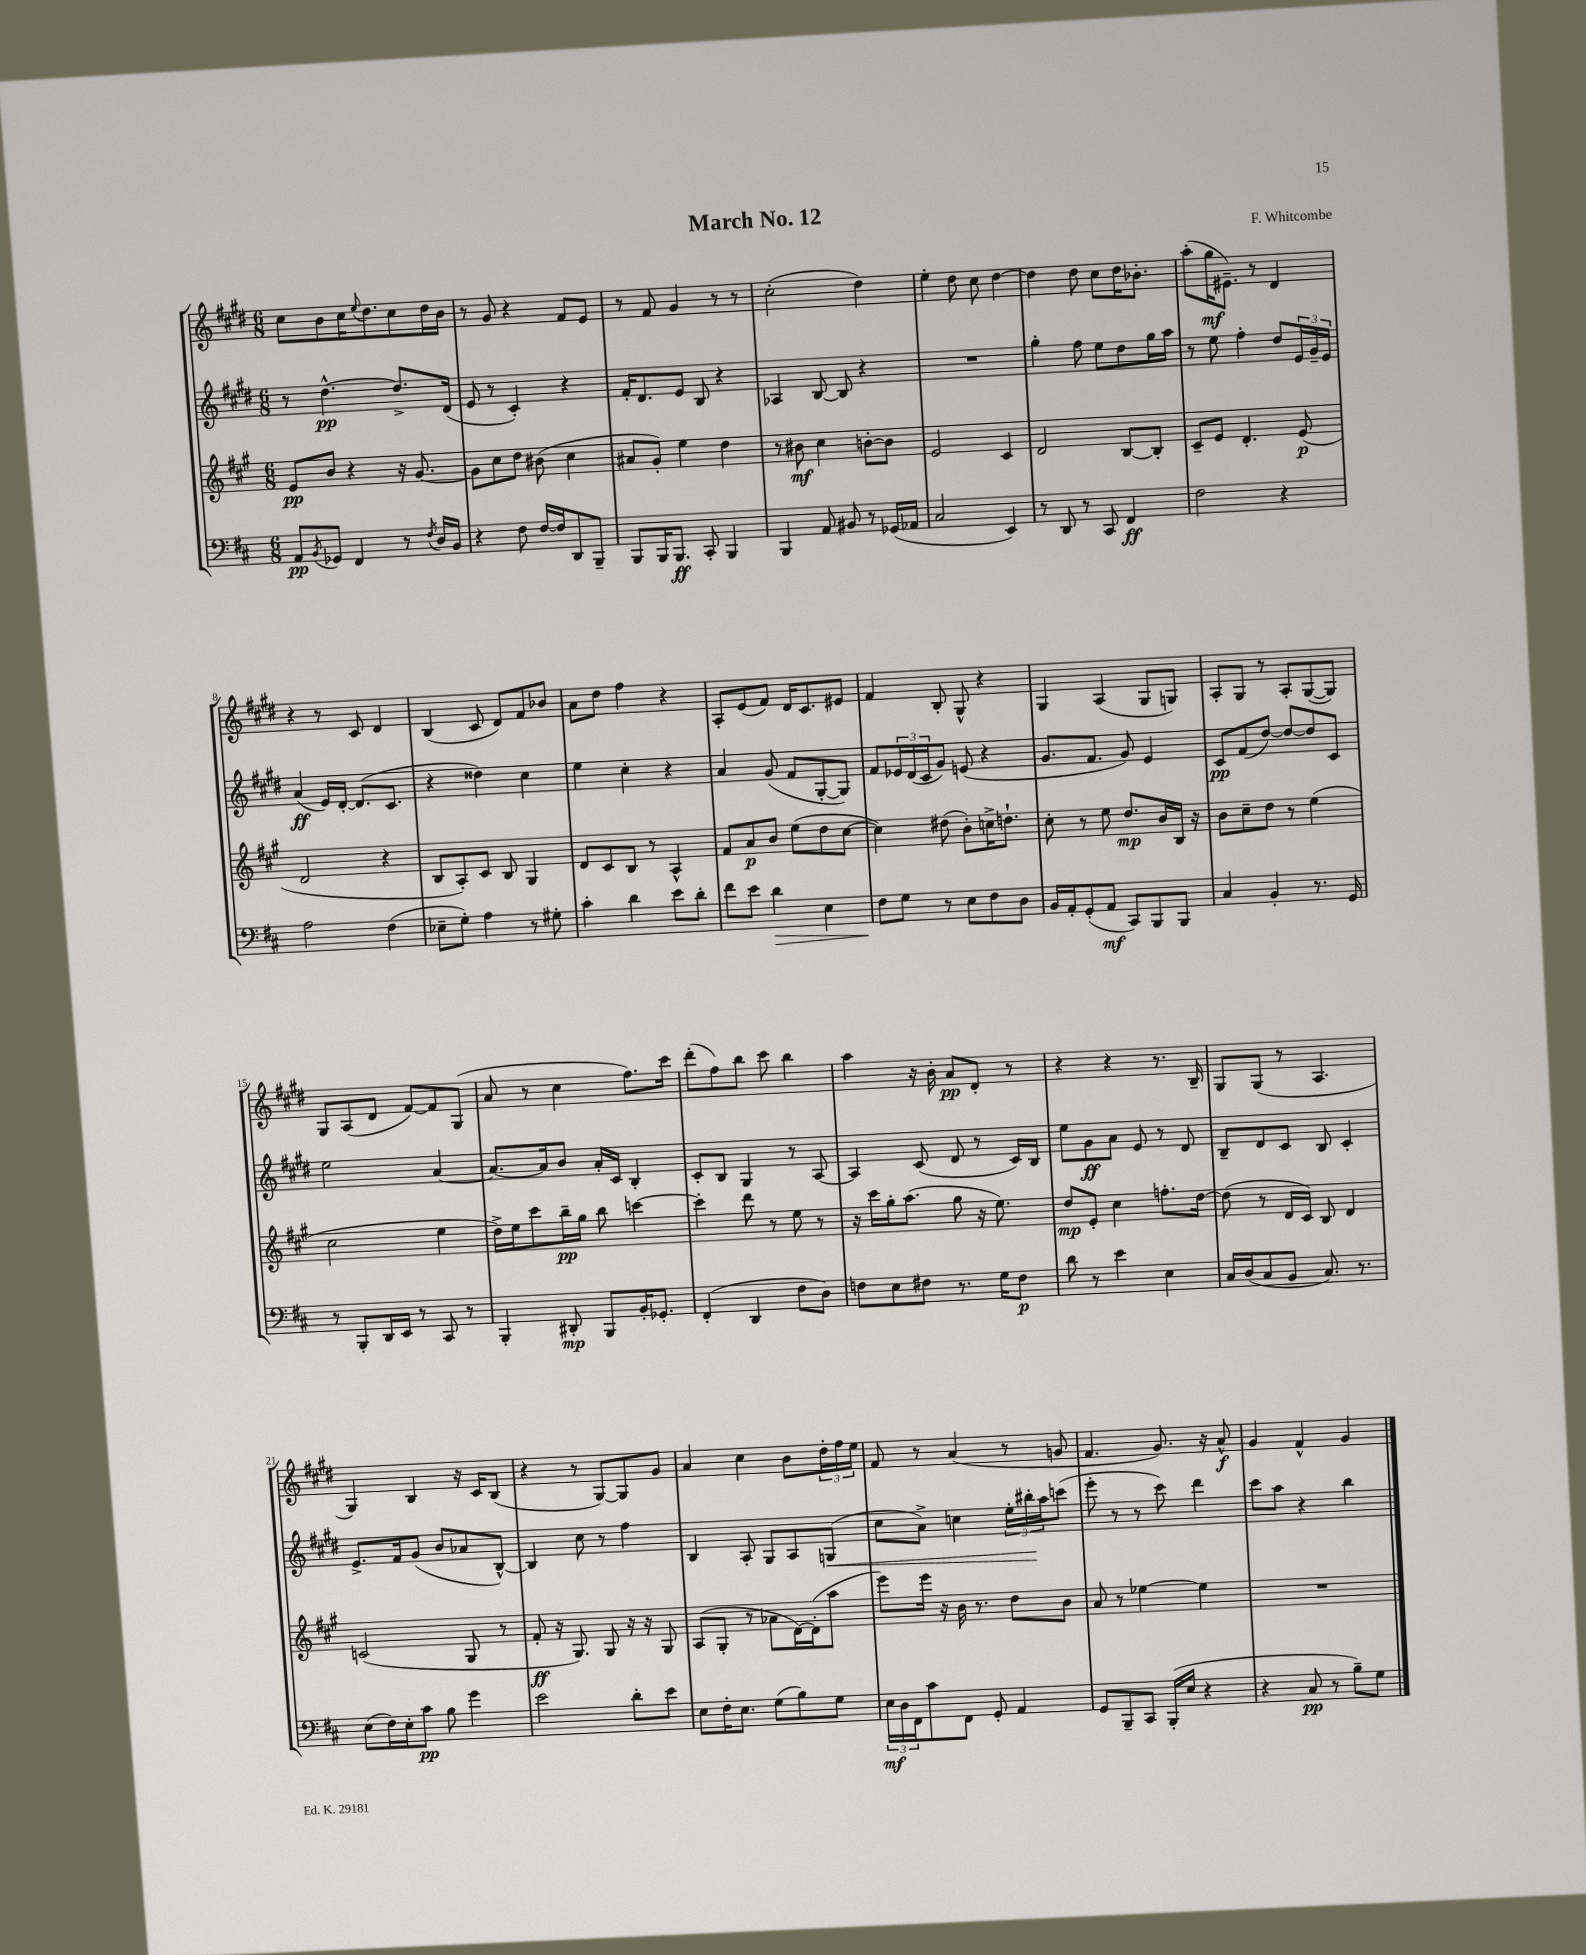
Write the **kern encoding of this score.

**kern	**kern	**kern	**kern
*staff4	*staff3	*staff2	*staff1
*clefF4	*clefG2	*clefG2	*clefG2
*k[f#c#]	*k[f#c#g#]	*k[f#c#g#d#]	*k[f#c#g#d#]
*M6/8	*M6/8	*M6/8	*M6/8
8AA	8e	8r	8cc#
8qBB	.	.	.
8GG-	8b	[4.dd#^^	8b
4FF#	4r	.	16cc#
.	.	.	8qqee
.	.	.	8.dd#
8r	16r	8.dd#^]	8cc#
.	[8.g#	.	.
8qF#	.	.	.
16D	.	.	16dd#
16BB	.	(16d#	16b
=	=	=	=
4r	8g#]	8e	8r
.	8cc#	8r	8g#
8F#	8dd	4c#')	4r
[16F#	(8b#	.	.
16F#]	.	.	.
8DD	4cc#	4r	8f#
8BBB~	.	.	8e
=	=	=	=
8BBB	8a#	16f#'	8r
.	.	8.d#	.
16BBB	8g#')	.	8f#
8.BBB	.	.	.
.	4ee	8e	4g#
8CC#'	.	8B	.
4BBB	4dd	4r	8r
.	.	.	8r
=	=	=	=
4BBB	8r	4A-	(2cc#'
.	8b#	.	.
8AA	4cc#	[8B	.
8BB#	.	8B]	.
8r	[8b'	4r	4dd#)
(16GG-	8b]	.	.
16AA-	.	.	.
=	=	=	=
2C#	2e	2.r	4ee'
.	.	.	8dd#
.	.	.	8cc#
4EE)	4c#	.	[4dd#
=	=	=	=
8r	2d	4gg#'	4dd#]
8DD	.	.	.
8r	.	8ff#	8dd#
8CC#	.	8ee	8cc#
4FF#	[8B	8dd#	16dd#
.	.	.	8.b-'
.	8B']	16gg#	.
.	.	16aa	.
=	=	=	=
2F#	8c#~	8r	(8aa'
.	8e	8ee	16gg#
.	.	.	8.e#~)
.	4.d'	4ff#'	.
.	.	.	8r
4r	.	8dd#	4d#
.	(8e	24e	.
.	.	24g#~	.
.	.	24e	.
=	=	=	=
2A	2d	(4a	4r
.	.	16e)	8r
.	.	[16d#'	.
.	.	(8.d#]	8c#
(4F#	4r	.	4d#
.	.	8.c#	.
=	=	=	=
8E-~	8B	4r	(4B
8G')	8A')	.	.
4A	8c#	4dd##)	8c#
.	8B	.	8d#)
8r	4G#	4cc#	8f#
8G#'	.	.	8b-
=	=	=	=
4c#'	8d	4ee	8a
.	8c#	.	8dd#
4d	8B	4cc#'	4ff#
.	8r	.	.
8e	4A^^	4r	4r
8d'	.	.	.
=	=	=	=
8f#	8f#	4a	8A'
8e	8a	.	(8e
4d	8b	(8g#	8f#)
.	(8ee	8f#	16d#
.	.	.	8.c#
4E	8dd	[8G#'	.
.	[8cc#	8G#])	8e#
=	=	=	=
8F#	4cc#])	8f#	4f#
8G	.	24e-	.
.	.	(24d#	.
.	.	24c#	.
8r	(8dd#	8g#)	8B'
8E	8b')	(8e	8G#^^
8F#	16cc^	4r	4r
.	8.dd`	.	.
8D	.	.	.
=	=	=	=
16BB	8cc#'	8.g#	4G#
16AA'	.	.	.
(8GG'	8r	.	.
.	.	8.f#	.
8AA	8ee	.	(4A
8CC#)	8.dd	8g#)	.
8BBB	.	4e	8G#
.	16b	.	.
8BBB	16B	.	8G)
.	16r	.	.
=	=	=	=
4C#	8b	8c#	8A'
.	8cc#~	(8f#	8G#
4BB'	8dd	[8dd#)	8r
.	8r	8dd#_	8A'
8.r	(4ee	8dd#]	([8G#
.	.	8c#	8G#])
16GG	.	.	.
=	=	=	=
8r	2cc#	2ee	8G#
8BBB'	.	.	(8A
16DD	.	.	8d#
16EE	.	.	.
8r	.	.	[8f#)
8CC#	4ee	[4a	8f#]
8r	.	.	(8G#
=	=	=	=
4BBB'	16dd^)	8.a_	8a
.	16ee	.	.
.	8ccc#	.	8r
.	.	16a]	.
8DD#'	16bb~	8b	4cc#
.	16gg#	.	.
8BBB	8bb	16a'	.
.	.	16c#	.
16BB'	[4ccc	4B'	8.ff#)
8.GG-'	.	.	.
.	.	.	16ccc#
=	=	=	=
(4FF#'	4ccc']	8c#'	(8ddd#'
.	.	8B	8ff#)
4DD	8ddd	4G#	8bb
.	8r	.	8ccc#
8F#	8ee	8r	4bb
8D)	8r	[8A	.
=	=	=	=
8F	16r	4A]	4aa
.	16ccc#	.	.
8E	16gg#'	.	.
.	(8.aa	.	.
8F#	.	(8c#	16r
.	.	.	16b'
8.r	8gg#	8d#	8a
.	16r	8r	8d#'
16G	8.ee)	.	.
8F#	.	16c#)	8r
.	.	16B	.
=	=	=	=
8d	8dd	8ee	4r
8r	8e'	8g#	.
4e	4cc#	8a	4r
.	.	8e	.
4E	8.ff'	8r	8.r
.	.	8d#	.
.	[16dd	.	16B~
=	=	=	=
16C#	(8dd]	8B~	8G#
(16D	.	.	.
8C#	8r	8d#	(8G#
8BB	16d	8c#	8r
.	16c#)	.	.
8.C#)	8B	8B	4.A
.	4d	4c#'	.
8.r	.	.	.
=	=	=	=
(8E	(2c	8.e^	4G#)
16F#)	.	.	.
16E'	.	16f#	.
8c#	.	(8g#	4B
8B	.	8b	.
4g	8G#	8a-	16r
.	.	.	16c#
.	8r	[8B^^)	(8B
=	=	=	=
2e	8f#'	4B]	4r
.	16r	.	.
.	8.G#)	.	.
.	.	8cc#	8r
.	8G#	8r	[8G#)
8d'	16r	4ff#	8G#]
.	16r	.	.
8e	8G#	.	8g#
=	=	=	=
8E	(8A	4B	4a
16F#'	8G#'	.	.
8.E	.	.	.
.	8r	8A'	4cc#
(8G	8a-	8G#	.
8B)	[16d)	8A	8b
.	(16d']	.	.
8G	8aa	(8G	24dd#'
.	.	.	24ff#
.	.	.	24ee
=	=	=	=
24E	8eee)	8cc#	8f#
24D	.	.	.
24FF#	.	.	.
8c#	16eee	8a^)	8r
.	16r	.	.
8FF#	16b	4cc	(4a
.	8.r	.	.
8GG'	.	.	.
4AA	8dd	24ee'	8r
.	.	24bb#'	.
.	.	24aa	.
.	8b	(8ccc	8g
=	=	=	=
8GG	8a	8eee'	4.f#
8BBB~	8r	8r	.
8CC#	[4ee-	8r	.
(16BBB'	.	8ccc#)	8.g#)
16E	.	.	.
4r	4ee-]	4ddd#	.
.	.	.	16r
.	.	.	8a^^
=	=	=	=
4r	2.r	8ccc#	4g#
.	.	8aa	.
8C#	.	4r	4f#^^
8r	.	.	.
8B~)	.	4bb	4g#
8G	.	.	.
==	==	==	==
*-	*-	*-	*-
